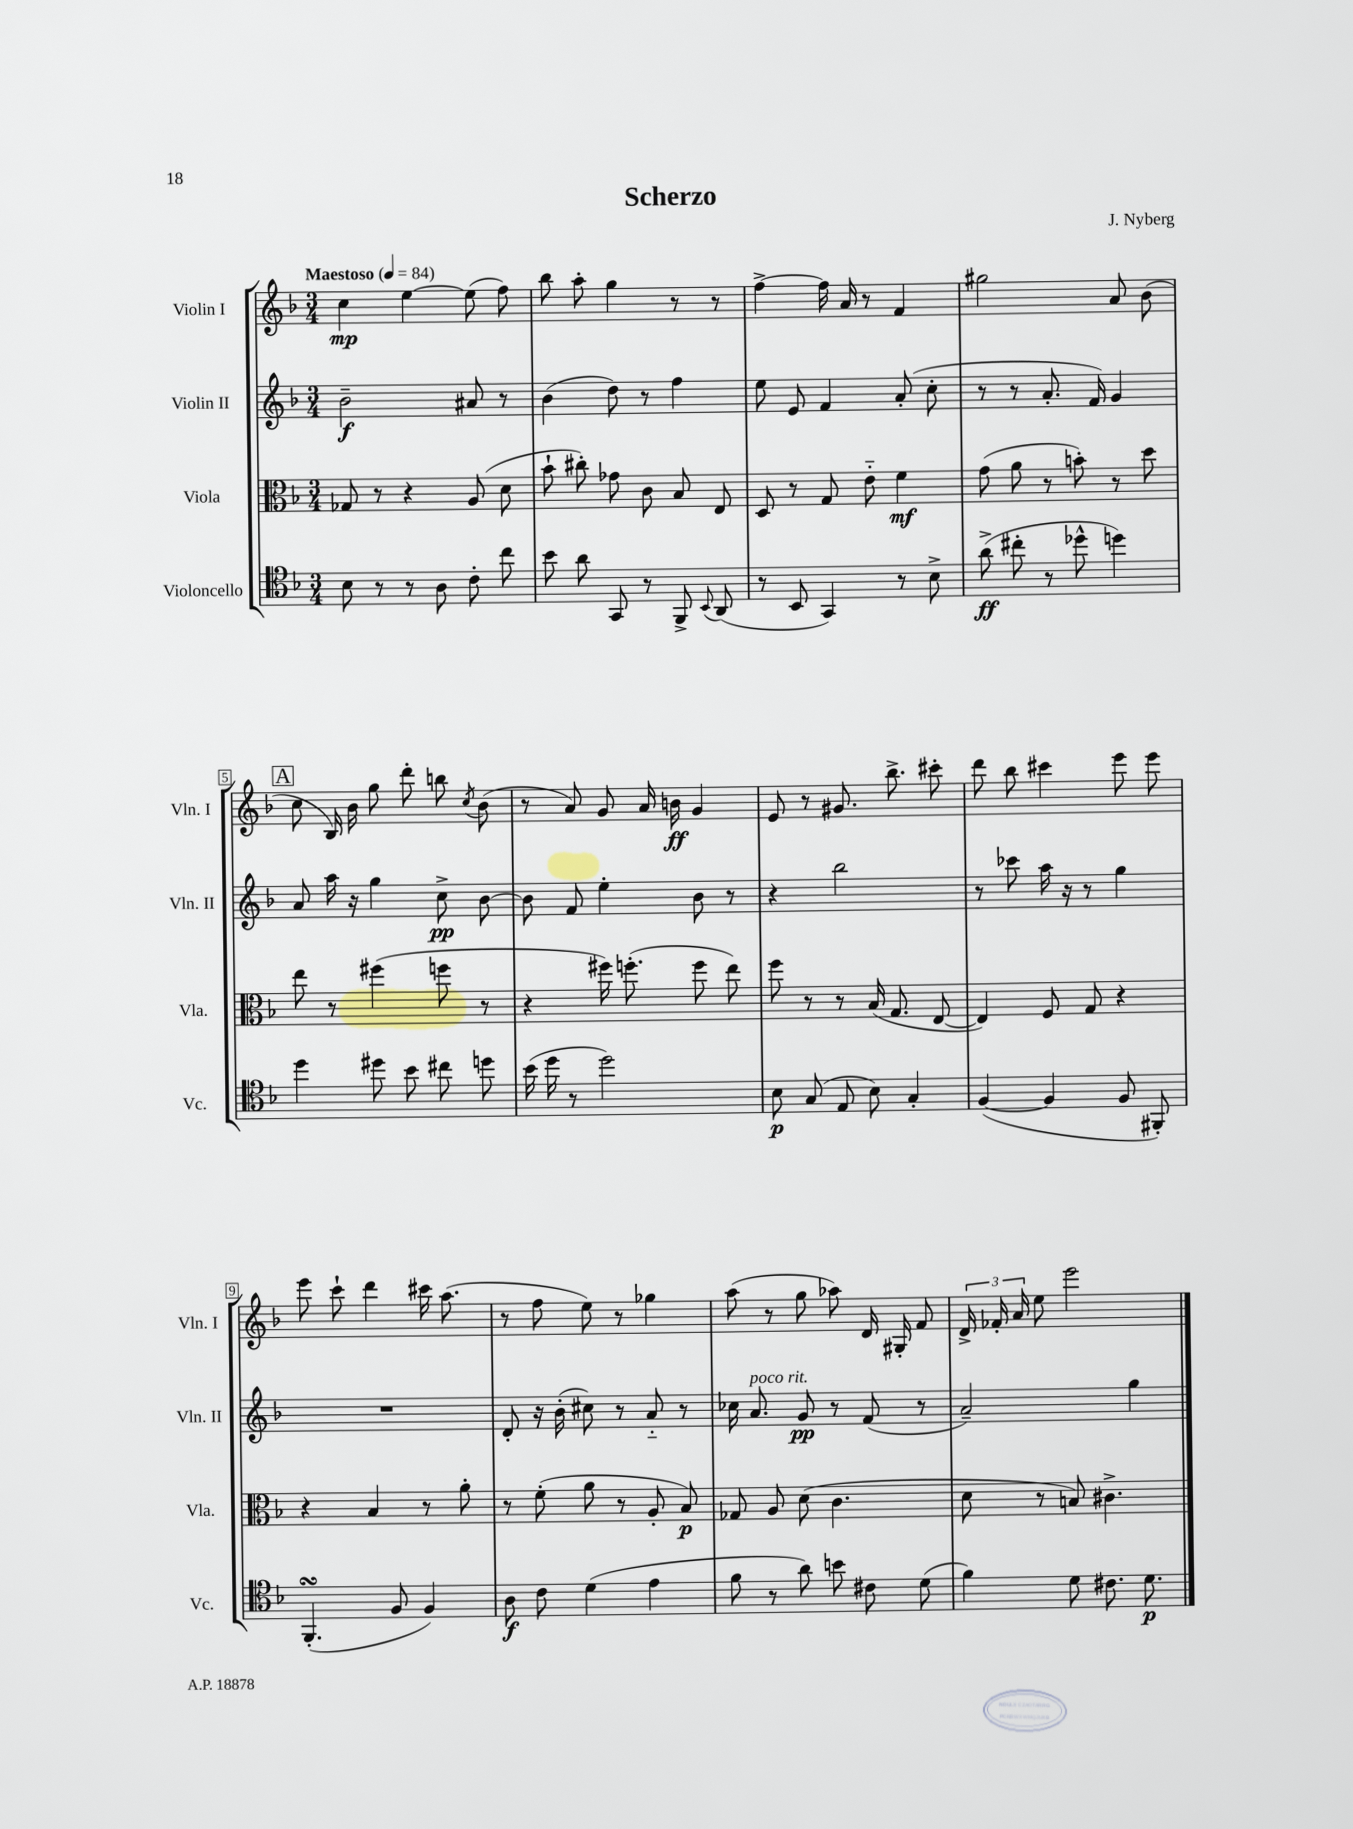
\header { title = "Scherzo" composer = "J. Nyberg" }
<<
\new StaffGroup <<
\new Staff = "s0" \with { instrumentName = "Violin I" shortInstrumentName = "Vln. I" } {
    \clef treble \key f \major \numericTimeSignature \time 3/4 \tempo "Maestoso" 4 = 84
    \autoBeamOff c''4\mp e''4~ e''8( f''8) |
    bes''8 a''8-. g''4 r8 r8 |
    f''4~-> f''16 a'16 r8 f'4 |
    gis''2 a'8 bes'8( |
    \mark \markup { \box "A" } c''8 bes16) bes'16 g''8 d'''8-. b''8 \acciaccatura { c''8 } bes'8( |
    r8 a'8) g'8 a'16 b'16\ff g'4 |
    e'8 r8 gis'8. bes''8.-> cis'''8-. |
    d'''8 bes''8 cis'''4 e'''8 e'''8 |
    e'''8 c'''8-! d'''4 cis'''16 a''8.( |
    r8 f''8 e''8) r8 ges''4 |
    a''8( r8 g''8 aes''8) d'16 gis16-. f'8 |
    \tuplet 3/2 { d'16-> fes'16-. a'16 } e''8 e'''2 \bar "|." |
}
\new Staff = "s1" \with { instrumentName = "Violin II" shortInstrumentName = "Vln. II" } {
    \clef treble \key f \major \numericTimeSignature \time 3/4
    \autoBeamOff bes'2--\f ais'8 r8 |
    bes'4( d''8) r8 f''4 |
    e''8 e'8 f'4 a'8-.( c''8-. |
    r8 r8 a'8.-. f'16) g'4 |
    \mark \markup { \box "A" } a'8 a''16 r16 g''4 c''8->\pp bes'8~ |
    bes'8 f'8 e''4-. bes'8 r8 |
    r4 bes''2 |
    r8 ces'''8 a''16 r16 r8 g''4 |
    R2. |
    d'8-. r16 bes'16-.( cis''8) r8 a'8-_ r8 |
    ces''16 a'8.^\markup { \italic "poco rit." } g'8\pp r8 f'8( r8 |
    a'2--) g''4 \bar "|." |
}
\new Staff = "s2" \with { instrumentName = "Viola" shortInstrumentName = "Vla." } {
    \clef alto \key f \major \numericTimeSignature \time 3/4
    \autoBeamOff ges8 r8 r4 a8( d'8 |
    bes'8-! cis''8-.) ges'8 c'8 bes8 e8 |
    d8 r8 g8 e'8-_ f'4\mf |
    g'8( a'8 r8 b'8-.) r8 d''8 |
    \mark \markup { \box "A" } e''8 r8 fis''4( f''8 r8 |
    r4 fis''16) f''8.-.( f''8 e''8) |
    f''8 r8 r8 bes16( g8. e8~ |
    e4) f8 g8 r4 |
    r4 bes4 r8 a'8-. |
    r8 f'8-.( a'8 r8 a8-. bes8\p) |
    ges8 a8 d'8( c'4. |
    d'8 r8 b8) cis'4.-> \bar "|." |
}
\new Staff = "s3" \with { instrumentName = "Violoncello" shortInstrumentName = "Vc." } {
    \clef tenor \key f \major \numericTimeSignature \time 3/4
    \autoBeamOff bes8 r8 r8 a8 c'8-. c''8 |
    bes'8 a'8 g,8 r8 f,8-> \appoggiatura { bes,8 } a,8( |
    r8 bes,8 g,4) r8 bes8-> |
    a'8->\ff( cis''8-. r8 des''8-^ d''4) |
    \mark \markup { \box "A" } d''4 dis''8 bes'8 cis''8 d''8 |
    bes'16( d''16 r8 d''2) |
    bes8\p g8( e8 bes8) g4-. |
    f4~( f4 f8 fis,8-.) |
    f,4.-.\turn( f8 f4) |
    a8\f c'8 d'4( e'4 |
    f'8 r8 a'8) b'8 cis'8 d'8( |
    f'4) d'8 cis'8. d'8.\p \bar "|." |
}
>>
>>
\layout { \context { \Score \override BarNumber.stencil = #(make-stencil-boxer 0.1 0.3 ly:text-interface::print) } }
